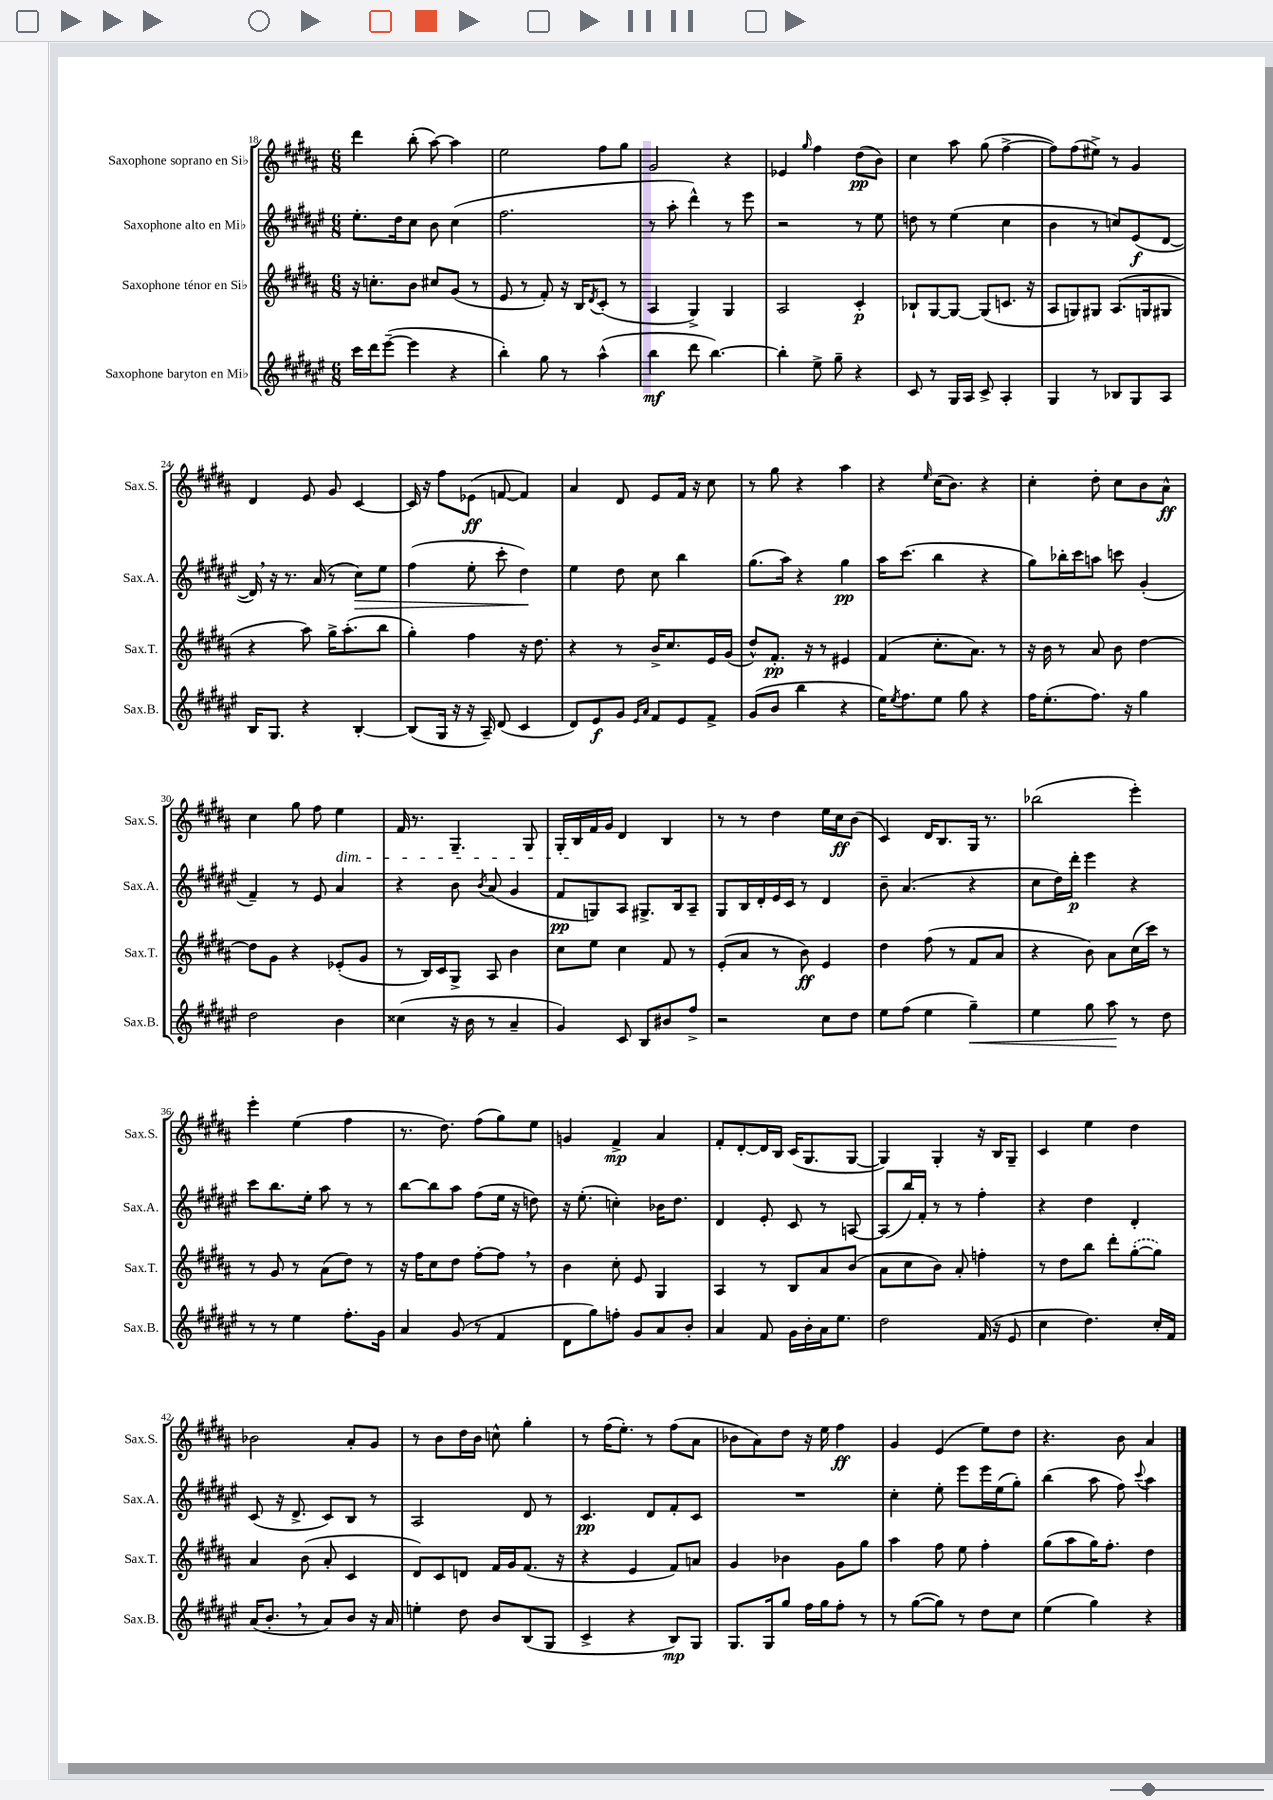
<<
\new StaffGroup <<
\new Staff = "s0" \with { instrumentName = "Saxophone soprano en Sib" shortInstrumentName = "Sax.S." } {
    \clef treble \key b \major \numericTimeSignature \time 6/8
    dis'''4 b''8-.( ais''8~) ais''4 |
    e''2 fis''8 gis''8 |
    gis'2 r4 |
    ees'4 \grace { gis''16 } fis''4 dis''8\pp( b'8) |
    cis''4 ais''8 gis''8( fis''4~-> |
    fis''8) fis''8( eis''8->) r8 gis'4 |
    dis'4 e'8 gis'8 cis'4~ |
    cis'16 r16 fis''8 ees'8\ff( f'8~ f'4) |
    ais'4 dis'8 e'8 fis'16 r16 cis''8 |
    r8 gis''8 r4 ais''4 |
    r4 \grace { e''16 } cis''16( b'8.) r4 |
    cis''4-. dis''8-. cis''8 b'8 ais'8-^\ff |
    cis''4 gis''8 fis''8 e''4\dim |
    fis'16 r8. gis4.-- gis8 |
    gis16-. b16\! fis'16 gis'16 dis'4 b4 |
    r8 r8 dis''4 e''16 cis''16\ff b'8( |
    cis'4) dis'16 b8. gis16 r8. |
    bes''2( e'''4-.) |
    e'''4-. e''4( fis''4 |
    r8. dis''8.) fis''8( gis''8) e''8 |
    g'4 fis'4->\mp ais'4 |
    fis'8-. dis'8~-. dis'16 b16 cis'16( gis8. gis8~ |
    gis4) gis4-. r16 b16 gis8-- |
    cis'4 e''4 dis''4 |
    bes'2 ais'8-. gis'8 |
    r8 b'8 dis''16 b'16 c''8-^ gis''4-. |
    r8 fis''16( e''8.-.) r8 fis''8( ais'8 |
    bes'8 ais'8) dis''8 r16 e''16 fis''4\ff |
    gis'4 e'4( e''8) dis''8 |
    r4. b'8 ais'4 \bar "|." |
}
\new Staff = "s1" \with { instrumentName = "Saxophone alto en Mib" shortInstrumentName = "Sax.A." } {
    \clef treble \key fis \major \numericTimeSignature \time 6/8
    eis''8.-. dis''16 cis''8 b'8 cis''4( |
    fis''2. |
    r8 ais''8-. dis'''4-^) r8 eis'''8 |
    r2 r8 eis''8 |
    d''8 r8 eis''4( cis''4 |
    b'4 r8 c''8) eis'8\f( dis'8~ |
    dis'16) \breathe r16 r8. ais'16( r8 cis''8\>) eis''8 |
    fis''4( eis''8-. cis'''8-. dis''4\!) |
    eis''4 dis''8 cis''8 b''4 |
    gis''8.( ais''16) r4 gis''4\pp |
    ais''16 cis'''8.( b''4 r4 |
    gis''8) bes''16-. cis'''16 a''8 c'''8 gis'4-.( |
    fis'4--) r8 eis'8 ais'4 |
    r4 b'8 \acciaccatura { b'8 } ais'8( gis'4 |
    fis'8\pp g8) ais8 gis8.-> b16 ais8-- |
    gis8 b16 dis'16-. eis'16 cis'16 r8 dis'4 |
    b'8-- ais'4.( r4 |
    cis''8 dis''16) dis'''16-.\p eis'''4 r4 |
    cis'''8 b''8. eis''16-. ais''8 r8 r8 |
    b''8~ b''8 ais''8 fis''8( eis''16 r16 d''8) |
    r16 eis''8.-.( c''4-.) bes'16 dis''8. |
    dis'4 eis'8-. cis'8 r8 a8~ |
    a8( b''16) fis'16-. r8 r8 fis''4-. |
    r4 dis''4 dis'4-. |
    cis'8( r16 dis'8.-> cis'8) b8 r8 |
    ais2 dis'8 r8 |
    cis'4.\pp dis'8 fis'8-. cis'8 |
    R2. |
    cis''4-. eis''8-. eis'''8 eis'''16 eis''16( gis''8-.) |
    b''4( ais''8 fis''8) \appoggiatura { cis'''8 } ais''4 \bar "|." |
}
\new Staff = "s2" \with { instrumentName = "Saxophone ténor en Sib" shortInstrumentName = "Sax.T." } {
    \clef treble \key b \major \numericTimeSignature \time 6/8
    r16 c''8.-. b'8 cis''8 gis'8( r8 |
    e'8 r8 fis'8-.) r16 b16 \acciaccatura { dis'8 } cis'8-.( r8 |
    ais4 gis4->) gis4 |
    ais2 cis'4-.\p |
    bes8-! gis8~ gis8~ gis8( c'8. r16 |
    ais8 g8) gis8 ais8.( g16 gis8 |
    r4 ais''8) gis''16-> ais''8.-.( b''8 |
    gis''4-.) fis''4 r16 dis''8. |
    r4 r8 b'16-> cis''8. e'16 gis'16( |
    dis''8-^) fis'8.-.\pp r16 r8 eis'4 |
    fis'4( cis''8.-. ais'8.) r8 |
    r16 b'16 r8 ais'8 b'8 dis''4~ |
    dis''8 gis'8 r4 ees'8-.( gis'8 |
    r8 b16) cis'16 gis8-> ais8 b'4 |
    cis''8 e''8 cis''4 fis'8 r8 |
    e'8-.( ais'8 r8 b'8\ff) e'4 |
    dis''4 fis''8( r8 fis'8 ais'8 |
    r4 b'8) ais'8 cis''16( cis'''16) r8 |
    r8 gis'8 r8 ais'8( dis''8) r8 |
    r16 fis''16 cis''8 dis''8 fis''8~-. fis''8 \breathe r8 |
    b'4 cis''8-. e'8 gis4 |
    ais4 r8 b8 ais'8 b'8( |
    ais'8 cis''8 b'8) ais'8-. f''4-. |
    r8 dis''8 b''8 dis'''8-. \once \slurDashed gis''8~-.( gis''8) |
    ais'4 b'8( ais'8-. cis'4 |
    dis'8) cis'8 d'8 fis'16 gis'16 fis'8.( r16 |
    r4 e'4 fis'8) a'8 |
    gis'4 bes'4 gis'8 gis''8 |
    ais''4 fis''8 e''8 fis''4-. |
    gis''8( ais''8 gis''16) fis''8.-. dis''4 \bar "|." |
}
\new Staff = "s3" \with { instrumentName = "Saxophone baryton en Mib" shortInstrumentName = "Sax.B." } {
    \clef treble \key fis \major \numericTimeSignature \time 6/8
    cis'''16 dis'''16 eis'''8~--( eis'''4 r4 |
    b''4-.) gis''8 r8 ais''4-^( |
    b''4\mf dis'''8 b''4.~) |
    b''4-. eis''8-> gis''8-- r4 |
    cis'8 r8 gis16 ais16 cis'8-> ais4-. |
    gis4 r8 bes8 gis8 ais8 |
    b16 gis8. r4 b4~-. |
    b8( gis16 r16 r16 ais16--) dis'8( cis'4 |
    dis'8) eis'8\f gis'8 \grace { eis'16 ais'16 } fis'8 eis'8 fis'8-> |
    gis'8( b'8 b''4 r4 |
    eis''16) \acciaccatura { eis''8 } fis''8. eis''8 gis''8 r4 |
    fis''16 eis''8.-.( fis''8.) r16 gis''4 |
    dis''2 b'4 |
    cisis''4( r16 b'16 r8 ais'4-- |
    gis'4) cis'8 b8 bis'8 fis''8-> |
    r2 cis''8 dis''8 |
    eis''8 fis''8( eis''4 gis''4--\<) |
    eis''4 gis''8 ais''8\! r8 dis''8 |
    r8 r8 eis''4 fis''8.-. gis'16 |
    ais'4 gis'8( r8 fis'4 |
    dis'8 gis''8) f''8-. gis'8 ais'8 b'8-. |
    ais'4 fis'8 gis'16 b'16-. ais'16 eis''8. |
    dis''2 fis'16( r16 eis'8 |
    cis''4 dis''4.) cis''16-. fis'16 |
    ais'16( b'8.-. \breathe r8 ais'8) b'8 r16 ais'16 |
    e''4-. dis''8 b'8 b8( gis8 |
    cis'4-> r4 b8\mp) gis8 |
    gis8. gis16 gis''8 fis''16 gis''16 fis''8-. r8 |
    r8 gis''8~( gis''8) r8 dis''8 cis''8 |
    eis''4( gis''4) r4 \bar "|." |
}
>>
>>
\layout { \context { \Score currentBarNumber = #18 } }
